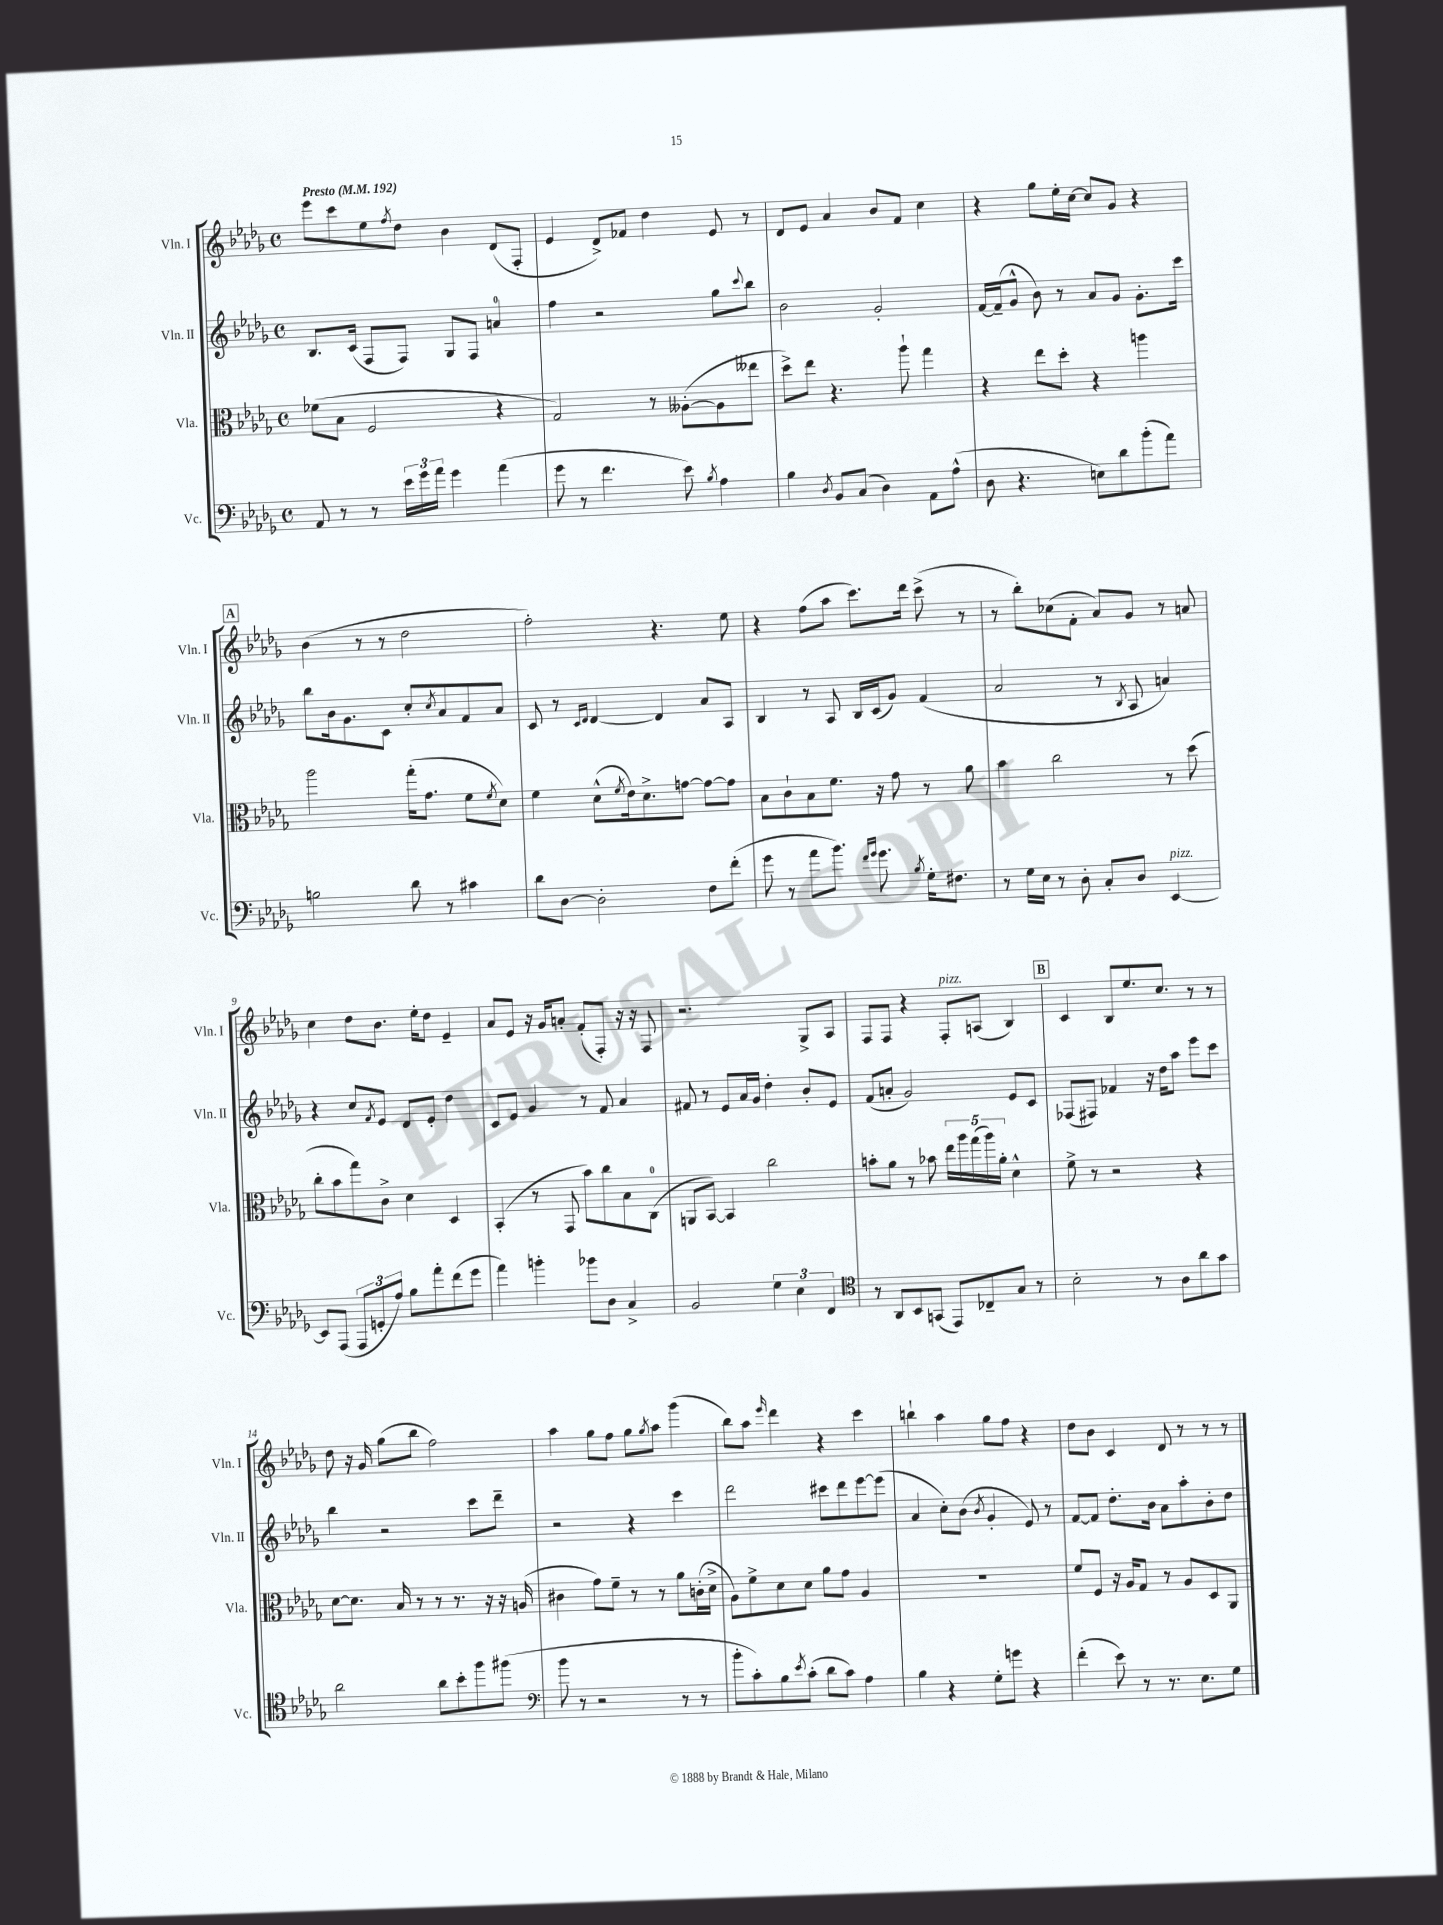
<<
\new StaffGroup <<
\new Staff = "s0" \with { instrumentName = "Vln. I" shortInstrumentName = "Vln. I" } {
    \clef treble \key des \major \defaultTimeSignature \time 4/4 \tempo "Presto" 4 = 192
    ees'''8 c'''8 ees''8 \acciaccatura { f''8 } des''8 bes'4 des'8( f8-. |
    ees'4 des'8->) fes'8 des''4 ees'8 r8 |
    des'8 ees'8 aes'4 bes'8 f'8 c''4 |
    r4 ges''8 ees''16-. c''16~ c''8 ges'8 r4 |
    \mark \markup { \box "A" } bes'4( r8 r8 des''2 |
    f''2-.) r4. ees''8 |
    r4 f''8( aes''8 c'''8.) des'''16 c'''8->( r8 |
    r8 bes''8-.) ces''8( f'8-. aes'8) ges'8 r8 a'8 |
    c''4 des''8 bes'8. ees''16-. des''8 ees'4-- |
    aes'8 ees'8 r16 ges'16 a'8-. f'8-.( f8-.) r16 r16 f8 |
    r2. ges8-> aes8 |
    f8 f8 r4 f8-.^\markup { \italic "pizz." } a8( bes4) |
    \mark \markup { \box "B" } c'4 bes8 ees''8. c''8. r8 r8 |
    des''8 r16 ges'16 ges''8( bes''8 f''2) |
    aes''4 ges''8 f''8 ges''8 \acciaccatura { ges''8 } aes''8 ges'''4( |
    bes''8) aes''8 \grace { ees'''16 } des'''4 r4 c'''4 |
    b''4-! aes''4 ges''8 f''8 r4 |
    des''8 bes'8 c'4 des'8 r8 r8 r8 \bar "|." |
}
\new Staff = "s1" \with { instrumentName = "Vln. II" shortInstrumentName = "Vln. II" } {
    \clef treble \key des \major \defaultTimeSignature \time 4/4
    bes8. c'16( f8 f8) ges8 f8 a'4-0 |
    f''4 r2 ges''8 \appoggiatura { c'''8 } bes''8 |
    bes'2 ges'2-. |
    f'16~ f'16--( ges'8-^ bes'8) r8 aes'8 ges'8 ges'8.-. c'''16 |
    \mark \markup { \box "A" } bes''8 bes'16 ges'8. c'8 c''8-. \acciaccatura { c''8 } aes'8 f'8 aes'8 |
    c'8 r8 \grace { c'16 des'16 } des'4~ des'4 aes'8 aes8 |
    bes4 r8 aes8 bes16 c'16( ges'8) f'4( |
    aes'2 r8 \acciaccatura { bes8 } aes8 a'4) |
    r4 c''8 \acciaccatura { f'8 } ees'8 des'8 ees'8-. des''4 |
    c'8 ees'8 ges'4 r8 f'8 aes'4 |
    fis'8 r8 ees'8 aes'16 ges'16 des''4-. bes'8-. ees'8 |
    f'8( a'8-. ges'2) ees'8 c'8 |
    \mark \markup { \box "B" } fes8( fis8) fes'4 r16 des''16 aes''8 ees'''8 c'''8 |
    bes''4 r2 c'''8 des'''8-- |
    r2 r4 c'''4 |
    des'''2 cis'''8 des'''8 ees'''8~ ees'''8( |
    aes'4 c''8-.) bes'8( \acciaccatura { bes'8 } ges'4-. ees'8) r8 |
    f'8~ f'8 des''8.-. bes'16 aes'8 aes''8-. bes'8-. des''8 \bar "|." |
}
\new Staff = "s2" \with { instrumentName = "Vla." shortInstrumentName = "Vla." } {
    \clef alto \key des \major \defaultTimeSignature \time 4/4
    fes'8( bes8 f2 r4 |
    ges2) r8 aeses8~-.( aeses8 eeses''8 |
    des''8->) ees''8 r4. aes''8-! ges''4 |
    r4 ees''8 des''8-. r4 a''4 |
    \mark \markup { \box "A" } aes''2 ges''16-.( ges'8. f'8 \acciaccatura { f'8 } des'8) |
    f'4 des'8-^( \acciaccatura { f'8 } ees'16) des'8.-> g'8~ g'8~ g'8 |
    bes8 c'8-! bes8 f'8. r16 ges'8 r8 aes'8 |
    bes'4 c''2 r8 des''8( |
    c''8-. bes'8 ges''8) c'8-> des'4 des4 |
    bes,4-.( r8 ges,8 bes'8) c''8 bes8 c8-0( |
    a,8 bes,8~) bes,4 c''2 |
    b'8-. aes'8 r8 bes'8 \tuplet 5/4 { ees''16 aes''16 ges''16( aes''16) aes'16-. } des'4-^ |
    \mark \markup { \box "B" } f'8-> r8 r2 r4 |
    des'8~ des'8. bes16 r8 r8 r8. r16 r16 a16( |
    cis'4 ges'8) f'8-- r8 r8 aes'8 c'16-.( des'16-> |
    aes8) f'8-> des'8 des'8 aes'8 ges'8 aes4 |
    R1 |
    f'8 f8 r16 aes16 ges8 r8 aes8 des8 aes,8 \bar "|." |
}
\new Staff = "s3" \with { instrumentName = "Vc." shortInstrumentName = "Vc." } {
    \clef bass \key des \major \defaultTimeSignature \time 4/4
    aes,8 r8 r8 \tuplet 3/2 { ees'16 ges'16 aes'16 } ges'4 aes'4( |
    ges'8 r8 f'4. ees'8) \acciaccatura { bes8 } aes4 |
    bes4 \acciaccatura { des8 } bes,8 c8( des4) aes,8 aes8-^( |
    des8 r4. e8) des'8 bes'8-.( aes'8) |
    \mark \markup { \box "A" } b2 des'8 r8 cis'4 |
    des'8 des8~ des2-. f8 f'8-.( |
    ges'8 r8 aes'8 bes'8.) \grace { f'16 ges'16 } ges'8. \acciaccatura { bes8 } ges16-. fis8. |
    r8 ges16 ees16 r8 des8-. c8-. des8 ees,4~^\markup { \italic "pizz." } |
    ees,8 aes,,8( \tuplet 3/2 { aes,,8 g,8-. aes8) } bes8 aes'8-. f'8( ges'8 |
    aes'4) b'4-. bes'8 des8 c4-> |
    bes,2 \tuplet 3/2 { ges4 ees4 f,4 } |
    \clef tenor r8 aes,8 bes,8 g,8( ees,8) ces8-- ges8 r8 |
    \mark \markup { \box "B" } bes2-. r8 aes8 aes'8 ges'8 |
    aes'2 aes'8 bes'8-. f''8 fis''8( |
    \clef bass bes'8 r8 r2 r8 r8 |
    bes'8-. c'8-.) bes8 \acciaccatura { ees'8 } c'8-.( des'8 c'8) aes4 |
    bes4 r4 ges8-. g'8 r4 |
    f'4-.( ees'8) r8 r8. ees8. ges8 \bar "|." |
}
>>
>>
